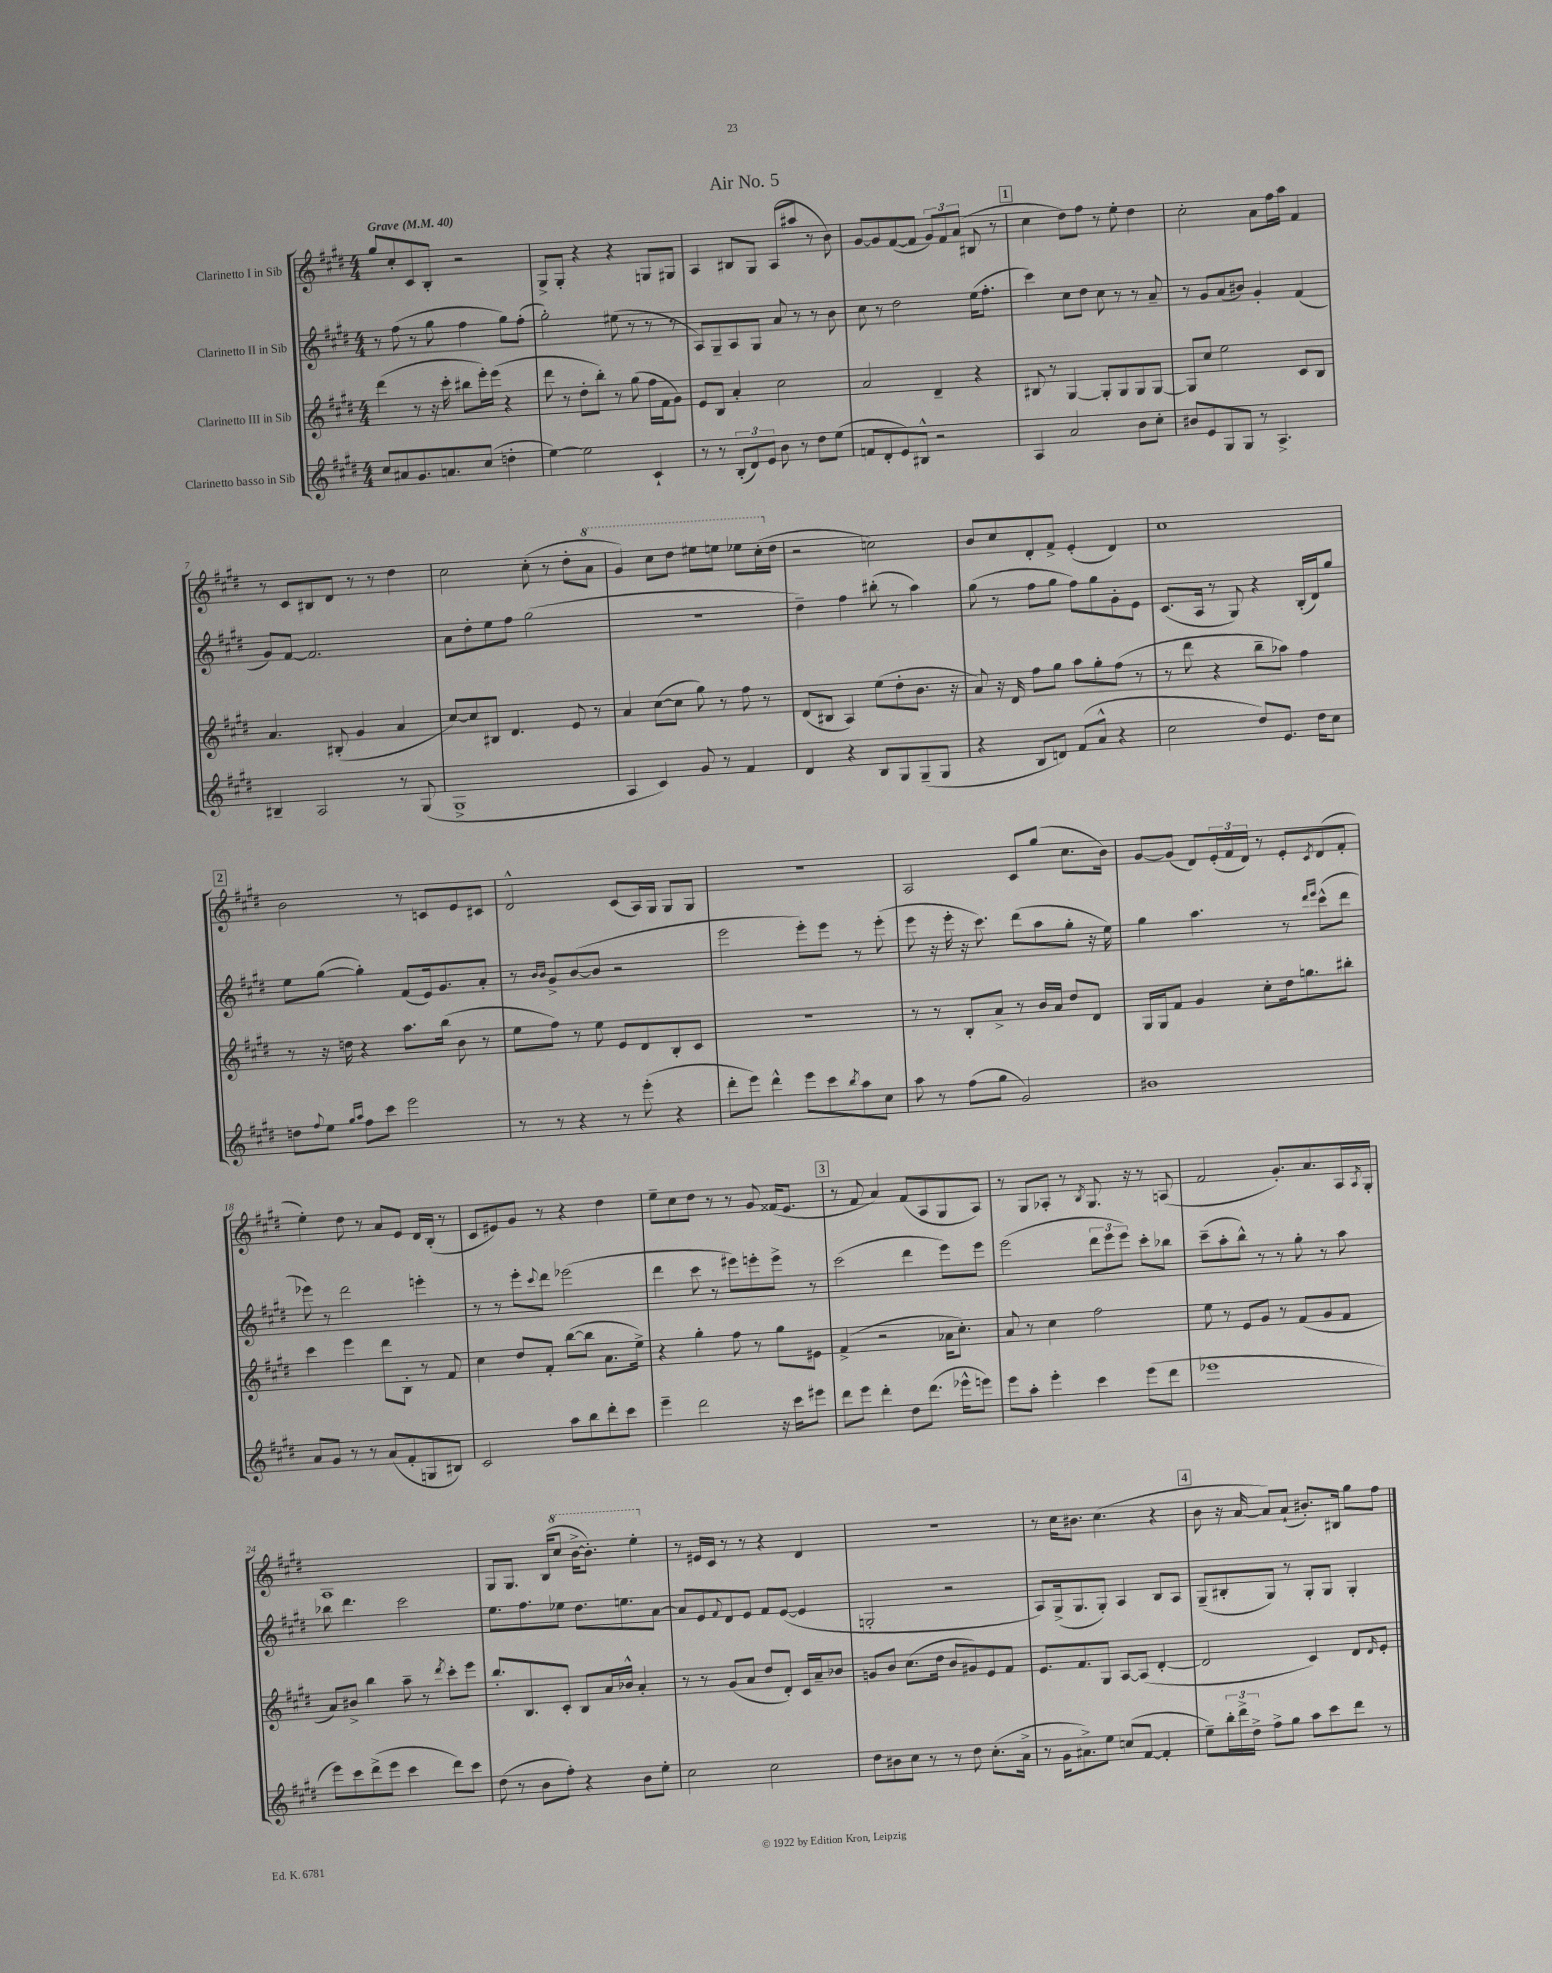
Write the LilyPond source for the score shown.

\header { title = "Air No. 5" }
<<
\new StaffGroup <<
\new Staff = "s0" \with { instrumentName = "Clarinetto I in Sib" } {
    \clef treble \key e \major \numericTimeSignature \time 4/4 \tempo "Grave" 4 = 40
    gis''8 cis''8-. cis'8 b8-. r2 |
    gis8-> gis8-. r4 r4 g8 gis8 |
    a4 bis8 gis8 a8( ais''8 r8 b'8) |
    gis'8~ gis'8 fis'8~( fis'8 \tuplet 3/2 { gis'8) fis'8 a'8( } bis8 r8 |
    \mark \markup { \box "1" } cis''4 dis''8) fis''8 r8 e''8-. dis''4 |
    cis''2-. a'8 fis''16 a''16 fis'4 |
    r8 cis'8 bis8 dis'8 r8 r8 dis''4 |
    cis''2 cis''8-.( r8 dis''8-. \ottava #1 a''8 |
    gis''4) cis'''8 dis'''8 eis'''8 e'''8 ees'''8 cis'''16-.( \ottava #0 dis''16 |
    r2 c''2) |
    b'8 cis''8 dis'8-. fis'8-> e'4-.( dis'4) |
    cis''1 |
    \mark \markup { \box "2" } b'2 r8 c'8 e'8 cis'8 |
    dis'2-^ cis'8( a16) gis16 gis8 gis8 |
    R1 |
    a2 cis'8 gis''8( cis''8. b'16) |
    gis'8~ gis'8( dis'8) \tuplet 3/2 { e'16-.( fis'16 dis'16) } r8 e'8-. \acciaccatura { cis'8 } dis'8( fis'8-. |
    e''4-.) dis''8 r8 a'8 e'8 dis'16 b16-.( r8 |
    cis'8 eis'8) gis'8 r8 r4 dis''4 |
    e''8-- cis''8 dis''8 r8 r8 gis'8 fisis'16( e'8. |
    \mark \markup { \box "3" } r8 fis'8 a'4) fis'8( a8 gis8 a8) |
    r8 gis8 aes8-. r8 \acciaccatura { b8 } gis8. r16 r8 a8( |
    fis'2 gis'8.-.) a'8. a16 \acciaccatura { a8 } gis16-. |
    a1 |
    gis8 gis8. b16( \ottava #1 cis'''8 b''16~-> b''8.-.) e'''4-. \ottava #0 |
    r8 eis'16 cis'16 r8 r8 r4 dis'4 |
    R1 |
    r8 cis''16 bis'8. cis''4.( r4 |
    \mark \markup { \box "4" } b'8 r16 a'16~ a'8) a'8-!( bis'8.-.) bis16 gis''8 fis''8 \bar "|." |
}
\new Staff = "s1" \with { instrumentName = "Clarinetto II in Sib" } {
    \clef treble \key e \major \numericTimeSignature \time 4/4
    r8 fis''8( r8 gis''8 fis''4 gis''8) fis''8-.( |
    gis''2-.) eis''8( r8 r8 r8 |
    a8) gis8-- a8 gis8 a'8 r8 r8 b'8 |
    cis''8 r8 dis''2 e''16( fis''8.-. |
    \mark \markup { \box "1" } cis'''4) cis''8 dis''8 cis''8 r8 r8 a'8-- |
    r8 gis'8 a'8( bis'8) gis'4-. fis'4( |
    gis'8) fis'8~ fis'2. |
    a'8 dis''8-. e''8 fis''8 gis''2( |
    r1 |
    dis''4--) fis''4 bis''8-.( r8 a''4) |
    gis''8( r8 fis''8 gis''8 fis''8) gis''8 gis'8-. e'8 |
    cis'8.( a16 r8 gis8) r4 b16-.( dis'16) gis''8 |
    \mark \markup { \box "2" } e''8 gis''8~( gis''4-.) fis'8( e'16) gis'8. a'8-. |
    r8 \grace { b'16 b'16 } gis'8-> b'8~( b'8 r2 |
    e'''2 e'''8-.) e'''8 r8 e'''8-.( |
    e'''8 r16 e'''16-. r16 cis'''8.) dis'''8( a''8 gis''8-. r16 e''16) |
    gis''4 a''4. r8 \grace { dis'''16 e'''16 } cis'''8-^( dis'''8 |
    ees'''8) r8 dis'''2 e'''4-. |
    r8 r8 e'''8-. \appoggiatura { cis'''8 } dis'''8 ees'''2( |
    dis'''4 cis'''8 r8 eis'''8) e'''8-. e'''8-> r8 |
    \mark \markup { \box "3" } cis'''2( dis'''4 e'''8) e'''8 |
    e'''2( \tuplet 3/2 { dis'''8 e'''8 e'''8) } cis'''8-. bes''8 |
    cis'''8--( a''8-. b''8-^) r8 r8 gis''8-. r8 a''8 |
    bes''8 dis'''4. cis'''2 |
    e''8. fis''8. ees''8 dis''8. e''8. a'8~ |
    a'8 e'8 \appoggiatura { fis'8 } dis'8 e'8 fis'8 e'8~( e'4 |
    g2-. r2 |
    a8) gis16->( gis8. gis8-.) a4 b8 a8 |
    \mark \markup { \box "4" } gis8--( bis8-. gis8) r8 gis8-. gis8 gis4-. \bar "|." |
}
\new Staff = "s2" \with { instrumentName = "Clarinetto III in Sib" } {
    \clef treble \key e \major \numericTimeSignature \time 4/4
    dis'''4( r8 r16 cis'''16-. bis''8 e'''16-.) e'''16( r4 |
    dis'''8 r8 dis''8-. b''8-.) r8 gis''8( fis''16 fis'16 gis'8) |
    e'8 b8 a'4-. cis''2 |
    a'2 dis'4-- r4 |
    \mark \markup { \box "1" } bis8 r8 gis4~ gis8-. gis8 gis8 gis8~ |
    gis8 cis''8 e''2 cis'8 b8 |
    a'4. bis8-.( gis'4 a'4 |
    cis''8~) cis''8 bis8 dis'4. e'8 r8 |
    a'4 cis''8~( cis''8 gis''8) r8 fis''8 r8 |
    dis'8( bis8 a4) e''8( dis''8-. b'8. r16 |
    a'8) r16 dis'16 fis''8 gis''8 a''8 gis''8-. fis''8( r8 |
    r8 dis'''8 r4 b''8-- aes''8) fis''4 |
    \mark \markup { \box "2" } r8 r16 d''16 r4 a''8. b''16( b'8 r8 |
    e''8 fis''8) r8 e''8 e'8 dis'8 b8-. cis'8 |
    R1 |
    r8 r8 b8-. a'8-> r8 b'16 a'16 dis''8 dis'8 |
    gis16 gis16 fis'8 gis'4 cis''8-. dis''16 g''8. bis''8-. |
    cis'''4 e'''4 dis'''8 b8-. r8 fis'8 |
    cis''4 dis''8 fis'8-. b''8~( b''8 a'8. e''16->) |
    r4 gis''4-. fis''8 r8 gis''8 eis'8 |
    \mark \markup { \box "3" } fis'4->( r2 aes'16 cis''8.-.) |
    a'8 r8 cis''4 fis''2 |
    e''8 r8 e'8 gis'8 r8 fis'8( gis'8 fis'8 |
    a'8) bis'8-> b''4 a''8-- r8 \acciaccatura { dis'''8 } cis'''8-. e'''8 |
    b''8.-. b8. cis'8-. b8 a'16 bes'16-^ a'4-. |
    r8 r8 gis'8( a'8 dis''8 dis'8-.) cis'16 a'16-- bes'8 |
    g'8 b'8 cis''8.( dis''16 b'8 gis'8) e'8 fis'8 |
    e'8. fis'8. gis8 a8~ a8( dis'4~-. |
    \mark \markup { \box "4" } dis'2 cis'4) dis'8 \grace { dis'16 } e'8-. \bar "|." |
}
\new Staff = "s3" \with { instrumentName = "Clarinetto basso in Sib" } {
    \clef treble \key e \major \numericTimeSignature \time 4/4
    cis''8 ais'8 gis'8. a'8. cis''8( d''4-. |
    e''4~) e''2 cis'4-! |
    r8 r8 \tuplet 3/2 { b8-.( dis'8) e'8 } b'8 r8 dis''8 e''8( |
    f'8 dis'8-. e'8) bis8-^ r2 |
    \mark \markup { \box "1" } a4 a'2 b'8 cis''8-. |
    bis'8 e'8 gis8 gis8 r8 a4.-> |
    bis4-- a2 r8 gis8( |
    gis1-> |
    a4 cis'4) gis'8 r8 fis'4 |
    dis'4 r4 b8 gis8 gis8--( gis8 |
    r4 b8 d'8) fis'8( a'8-^ r4 |
    cis''2 dis''8) e'8. dis''16 cis''8 |
    \mark \markup { \box "2" } d''8 \appoggiatura { fis''8 } e''8 \grace { gis''16 a''16 } fis''8 cis'''8 e'''2 |
    r8 r8 r4 r8 e'''8-.( r4 |
    dis'''8-. e'''8) dis'''4-^ e'''8 cis'''8 \acciaccatura { b''8 } a''8 cis''8 |
    a''8 r8 fis''8( gis''8 gis'2) |
    bis'1 |
    a'8 gis'8 r8 r8 a'8( fis'8-. g8 bis8) |
    cis'2 a''8 b''8 dis'''8-. cis'''8 |
    e'''4-- dis'''2 r16 cis'''16 eis'''8 |
    \mark \markup { \box "3" } dis'''8 e'''8 dis'''4-. dis''8 dis'''8.( ees'''16-^ e'''8) |
    e'''8 a''8-. e'''4-. cis'''4 e'''8( dis'''8 |
    ees'''1 |
    e'''8) cis'''8 dis'''8->( e'''8 cis'''4 dis'''8) cis'''8 |
    dis''8( r8 b'8 fis''8-.) r4 b'8 e''8-. |
    cis''2 cis''2 |
    dis''8 bis'8 cis''8 r8 r8 dis''8 cis''8.-.( a'16-> |
    r8 gis'16 ais'8.->) e''8 c''8( fis'8~ fis'4-. |
    \mark \markup { \box "4" } e''8--) \tuplet 3/2 { b''16-. dis'''16-> dis''16-> } fis''8-> gis''8 a''8 cis'''8 dis'''8 r8 \bar "|." |
}
>>
>>
